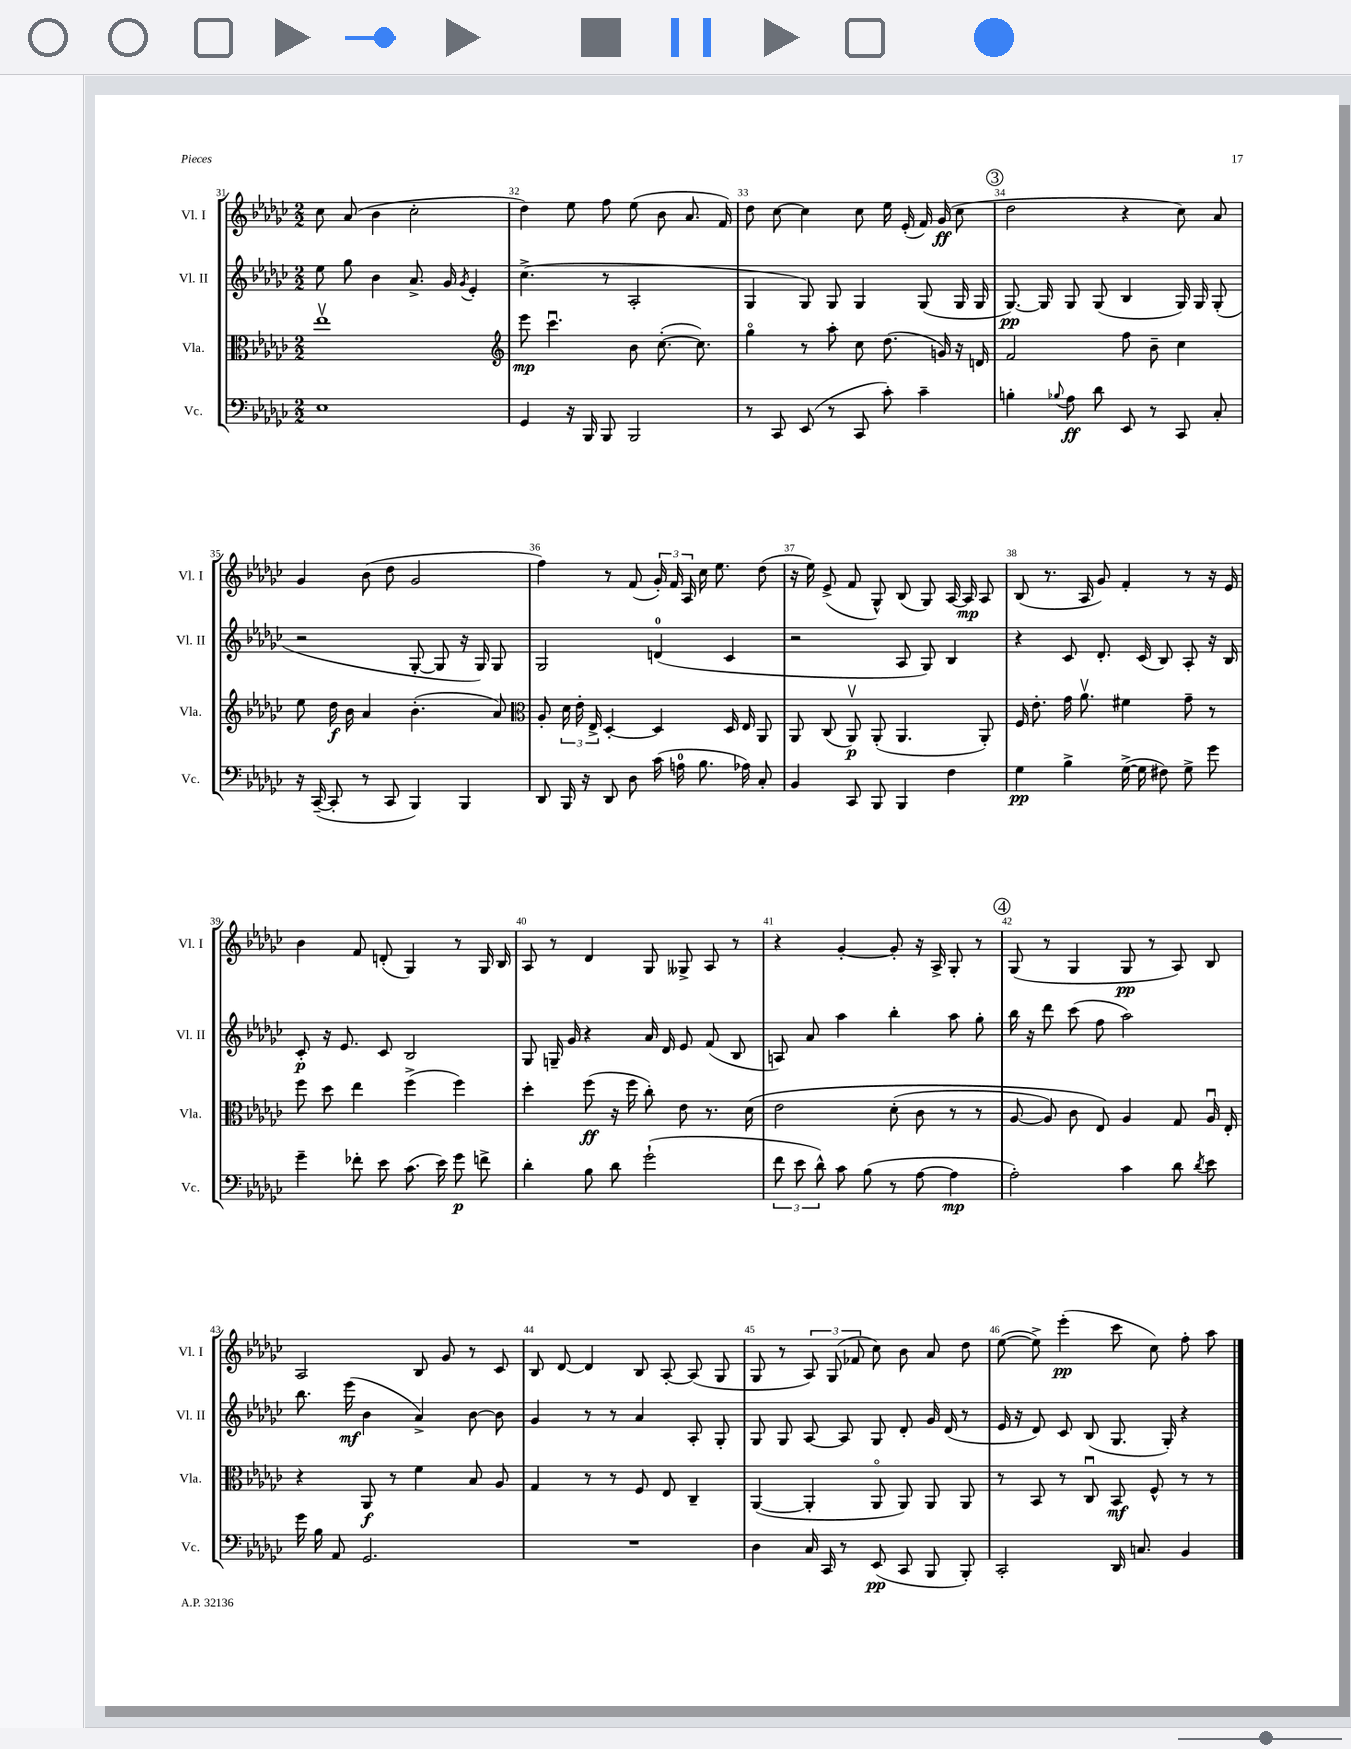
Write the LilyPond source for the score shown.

<<
\new StaffGroup <<
\new Staff = "s0" \with { instrumentName = "Vl. I" shortInstrumentName = "Vl. I" } {
    \clef treble \key ges \major \numericTimeSignature \time 2/2
    \autoBeamOff ces''8 aes'8( bes'4 ces''2-. |
    des''4) ees''8 f''8 ees''8( bes'8 aes'8. f'16) |
    des''8 ces''8~ ces''4 ces''8 ees''16 ees'16-.( f'16) ges'16\ff( ces''8 |
    \mark \markup { \circle "3" } des''2 r4 ces''8) aes'8 |
    ges'4 bes'8( des''8 ges'2 |
    f''4) r8 f'8( \tuplet 3/2 { ges'16-.) f'16 aes16 } ces''16 ees''8. des''8( |
    r16 ees''16) ees'8->( f'8 ges8-^) bes8( ges8) aes16~ aes16\mp aes8 |
    bes8( r8. aes16 ges'8) f'4-. r8 r16 ees'16 |
    bes'4 f'8 d'8-.( ges4) r8 ges16 bes16 |
    aes8 r8 des'4 ges8 geses8-> aes8 r8 |
    r4 ges'4~-. ges'8-. r16 aes16-> ges8-. r8 |
    \mark \markup { \circle "4" } ges8( r8 ges4 ges8\pp r8 aes8) bes8 |
    aes2 bes8 ges'8 r8 ces'8 |
    bes8 des'8~ des'4 bes8 aes8~-. aes8( ges8 |
    ges8 r8 \tuplet 3/2 { aes8) ges8( fes'8 } ces''8) bes'8 aes'8 des''8 |
    ees''8~( ees''8->) ees'''4-.\pp( ces'''8 ces''8) f''8-. aes''8 \bar "|." |
}
\new Staff = "s1" \with { instrumentName = "Vl. II" shortInstrumentName = "Vl. II" } {
    \clef treble \key ges \major \numericTimeSignature \time 2/2
    \autoBeamOff ees''8 ges''8 bes'4 aes'8.-> ges'16 \acciaccatura { ges'8 } ees'4-. |
    ces''4.->( r8 aes2-. |
    ges4 ges8) ges8 ges4 ges8( ges16 ges16 |
    \mark \markup { \circle "3" } ges8.~\pp) ges16 ges8 ges8( bes4 ges16) ges16 ges8-.( |
    r2 ges8~-. ges8 r16 ges16) ges8 |
    ges2 d'4-0( ces'4 |
    r2 aes8 ges8) bes4 |
    r4 ces'8 des'8.-. ces'16( bes8) aes8-. r16 bes16 |
    ces'8-.\p r16 ees'8. ces'8 bes2 |
    ges8 g16-- ges'16 r4 aes'16 des'16 ees'8 f'8( bes8 |
    a8) aes'8 aes''4 bes''4-. aes''8 ges''8-. |
    \mark \markup { \circle "4" } bes''16 r16 des'''8 ces'''8( f''8 aes''2) |
    bes''8. ees'''16\mf( bes'4 aes'4->) bes'8~ bes'8 |
    ges'4 r8 r8 aes'4 aes8-. ges8-. |
    ges8 ges8 aes8~ aes8 ges8 des'8-. ges'16 des'16( r8 |
    ees'16 r16 des'8) ces'8 bes8( ges8. ges16-.) r4 \bar "|." |
}
\new Staff = "s2" \with { instrumentName = "Vla." shortInstrumentName = "Vla." } {
    \clef alto \key ges \major \numericTimeSignature \time 2/2
    \autoBeamOff ees''1\upbow |
    \clef treble ees'''8\mp ces'''4.\downbow bes'8 ces''8.~-.( ces''8.) |
    ges''4\flageolet r8 aes''8-. ces''8 des''8.( g'16) r16 d'16 |
    \mark \markup { \circle "3" } f'2 f''8 bes'8-- ces''4 |
    ees''8 des''16\f bes'16 aes'4 bes'4.-.( aes'8) |
    \clef alto aes8-. \tuplet 3/2 { des'16 ees'16-. ees16-> } des4~-. des4 des16 ees16 aes,8 |
    aes,8 ces8( aes,8\upbow\p) aes,8-.( aes,4. aes,8-.) |
    f16 ees'8.-. ges'16 aes'8.\upbow fis'4 ges'8-- r8 |
    f''8 des''8 ees''4 f''4->( f''4) |
    des''4-. f''8\ff( r16 f''16 ces''8-.) ees'8 r8. des'16\( |
    ees'2 des'8-.( ces'8 r8 r8 |
    \mark \markup { \circle "4" } aes8~ aes8) ces'8 ees8\) aes4 ges8 aes16\downbow ees16-. |
    r4 aes,8\f r8 f'4 bes8 aes8 |
    ges4 r8 r8 f8 ees8 ces4-- |
    aes,4~( aes,4-. aes,8\flageolet aes,8) aes,8 aes,8 |
    r8 bes,8 r8 ces8\downbow bes,8\mf f8-^ r8 r8 \bar "|." |
}
\new Staff = "s3" \with { instrumentName = "Vc." shortInstrumentName = "Vc." } {
    \clef bass \key ges \major \numericTimeSignature \time 2/2
    \autoBeamOff ees1 |
    ges,4 r16 bes,,16 bes,,8 bes,,2 |
    r8 ces,8 ees,8( r8 ces,8 ces'8-.) ces'4-- |
    \mark \markup { \circle "3" } b4-. \appoggiatura { bes8 } aes8\ff des'8 ees,8 r8 ces,8 ces8-. |
    r16 ces,16~--( ces,8-. r8 ces,8 bes,,4) bes,,4 |
    des,8 bes,,16 r16 des,8 des8 ces'16( a16-0 bes8. aes16) ces8-. |
    bes,4 ces,8 bes,,8 bes,,4 f4 |
    ges4\pp bes4-> ges16~->( ges16 fis8) ges8-> ges'8 |
    ges'4-- fes'8-. ees'8 ces'8.( ees'16) ges'8\p f'8-> |
    des'4-. bes8 des'8 ges'2-!( |
    \tuplet 3/2 { f'8 ees'8 des'8-^) } ces'8 bes8( r8 aes8~ aes4\mp |
    \mark \markup { \circle "4" } aes2-.) ces'4 des'8 \acciaccatura { des'8 } ees'8 |
    ges'16 bes16 aes,8 ges,2. |
    R1 |
    des4 ces16 ces,16 r8 ees,8\pp( ces,8 bes,,8 bes,,8-.) |
    ces,2-. des,16 c8. bes,4 \bar "|." |
}
>>
>>
\layout { \context { \Score currentBarNumber = #31 \override BarNumber.break-visibility = ##(#f #t #t) barNumberVisibility = #all-bar-numbers-visible } }
